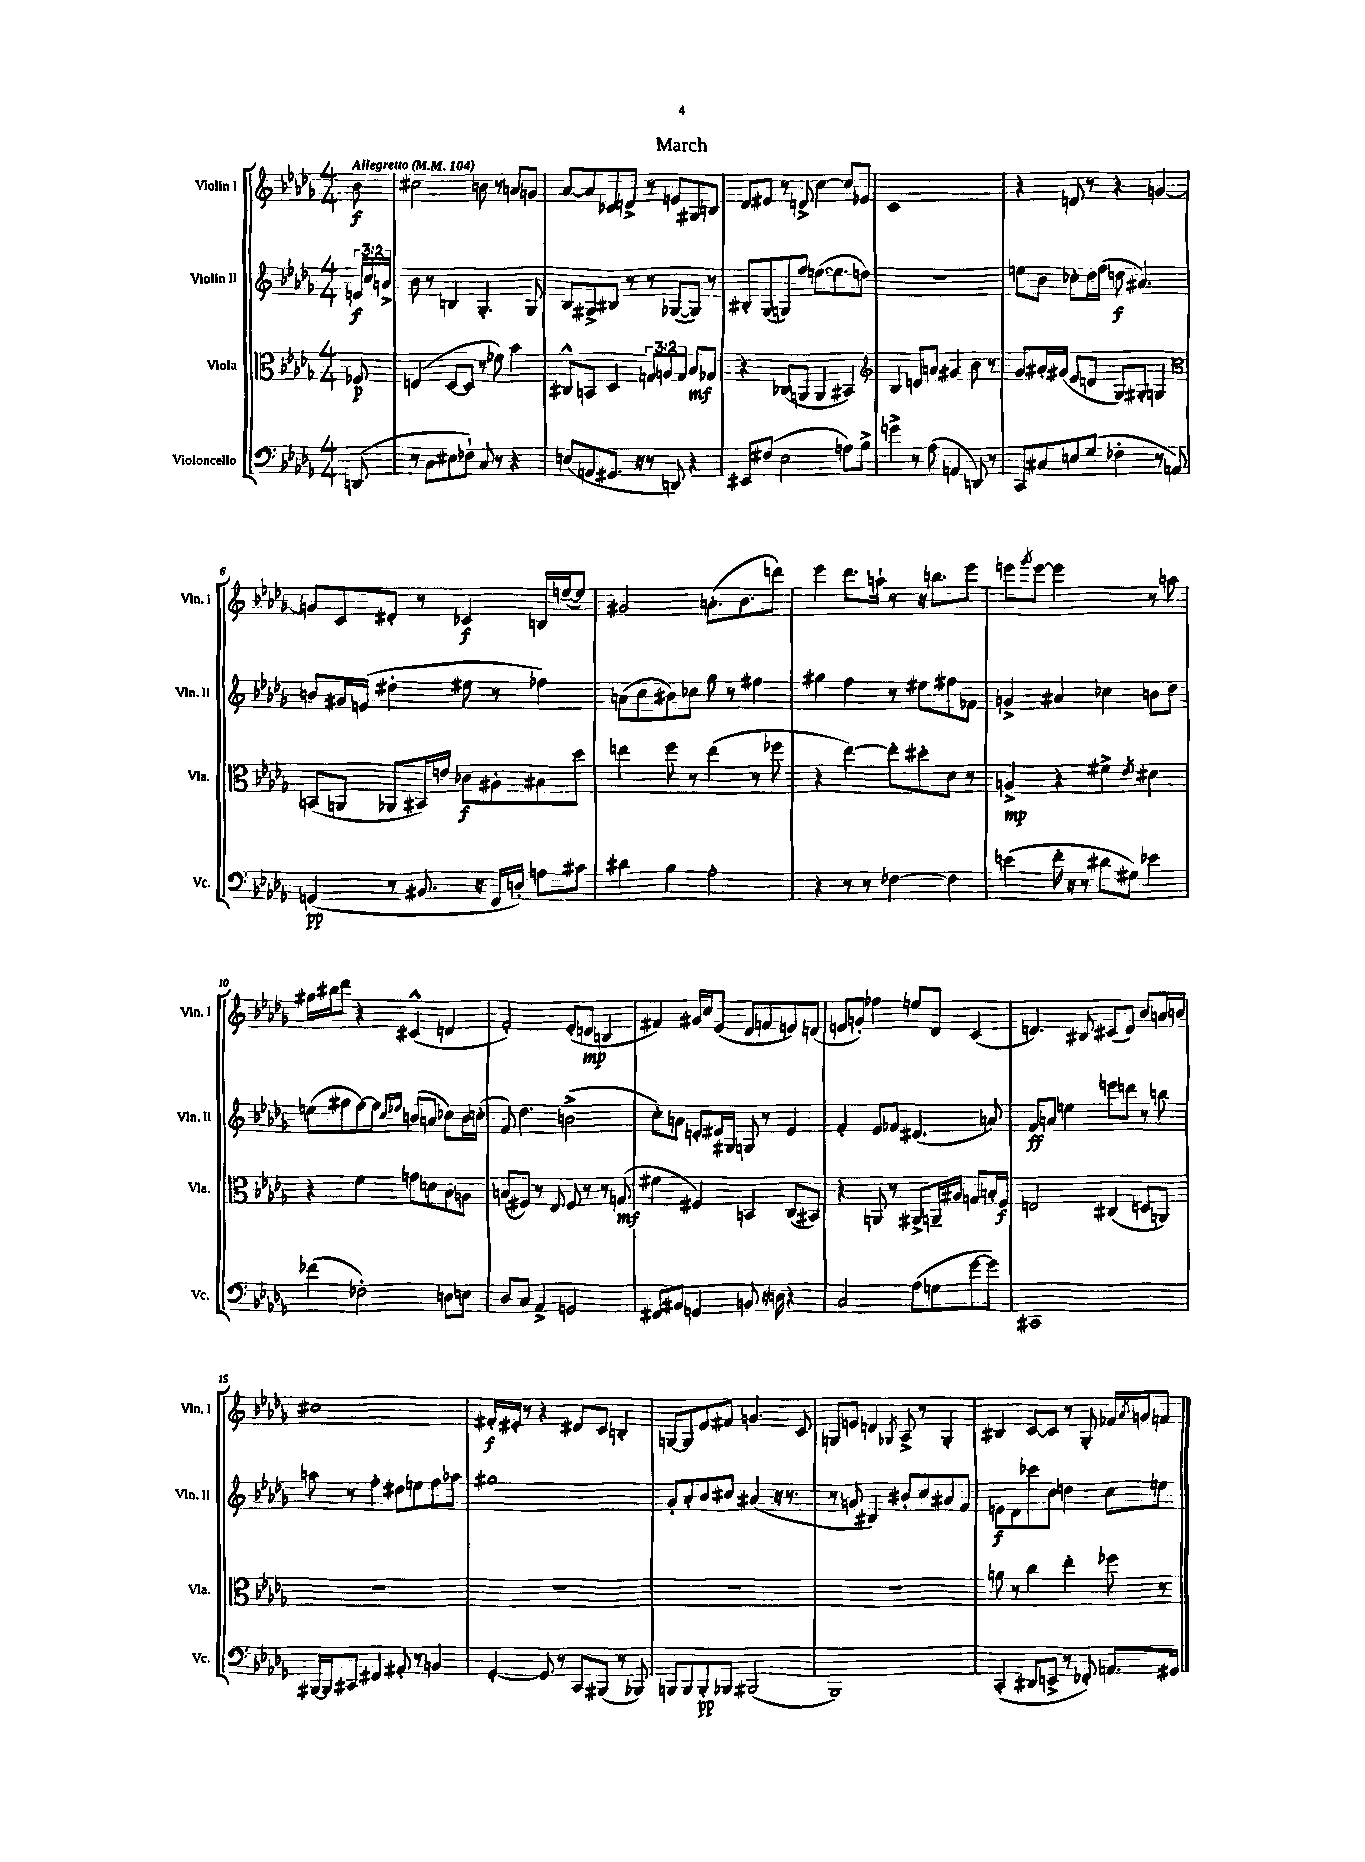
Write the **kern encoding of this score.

**kern	**dynam	**kern	**dynam	**kern	**dynam	**kern	**dynam
*part4	*part4	*part3	*part3	*part2	*part2	*part1	*part1
*staff4	*staff4	*staff3	*staff3	*staff2	*staff2	*staff1	*staff1
*I"Violoncello	*	*I"Viola	*	*I"Violin II	*	*I"Violin I	*
*I'Vc.	*	*I'Vla.	*	*I'Vln. II	*	*I'Vln. I	*
*clefF4	*	*clefC3	*	*clefG2	*	*clefG2	*
*k[b-e-a-d-g-]	*	*k[b-e-a-d-g-]	*	*k[b-e-a-d-g-]	*	*k[b-e-a-d-g-]	*
*M4/4	*	*M4/4	*	*M4/4	*	*M4/4	*
*MM104	*	*MM104	*	*MM104	*	*MM104	*
=	=	=	=	=	=	=	=
!	!	!	!	!	!	!LO:TX:a:B:t=Allegretto	!
(8DDn/	.	8F-X/	p	24en/LL	f	8b-\	f
.	.	.	.	24cc/	.	.	.
.	.	.	.	24an^/JJ	.	.	.
=1	=1	=1	=1	=1	=1	=1	=1
8r	.	(4En/	.	8b-\	.	2cc#X\	.
8C\L	.	.	.	8r	.	.	.
8E#X\	.	[8D-/L	.	4Bn/	.	.	.
8F-X`\J)	.	8D-/J]	.	.	.	.	.
8C/	.	8r	.	4.G-'/	.	8bn\	.
8r	.	8f-X\)	.	.	.	8r	.
4r	.	4b-\	.	.	.	8an/L	.
.	.	.	.	8G-/	.	8gn/J	.
=2	=2	=2	=2	=2	=2	=2	=2
(8En/L	.	8C#X^^/L	.	8B-/L	.	[8a-/L	.
8AAn/	.	8BBn/J	.	8G#X^/	.	8a-/]	.
8.GG#X/J	.	4D-/	.	8B#X/J	.	8c-X/	.
.	.	.	.	8r	.	8dn^/J	.
16r	.	.	.	.	.	.	.
8r	.	12Gn/L	.	8r	.	8r	.
.	.	12An/	.	.	.	.	.
8DDn/)	.	.	.	([8G-X/L	.	8en/L	.
.	.	12G/J	.	.	.	.	.
4r	.	8B-/L	mf	8G-/J])	.	8G#X/	.
.	.	8G-X/J	.	8r	.	8Bn/J	.
=3	=3	=3	=3	=3	=3	=3	=3
8EE#X/L	.	4r	.	8B#X'/L	.	8d-/L	.
(8F#X/J	.	.	.	(8G-/	.	8e#X/J	.
2E-\	.	(8C-X/L	.	8Gn/)	.	8r	.
.	.	8AAn/J	.	8ff/J	.	8dn^/	.
.	.	4AA/	.	([8.een\L	.	[4cc\	.
.	.	.	.	8.ee\]	.	.	.
8An\L)	.	4BB#X/)	.	.	.	8cc/L]	.
8B-^\J	.	.	.	8ddn\J)	.	8e-X/J	.
=4	=4	=4	=4	=4	=4	=4	=4
*	*	*clefG2	*	*	*	*	*
4gn^\	.	4B-/	.	1r	.	1c	.
8r	.	8dn/L	.	.	.	.	.
(8A-\	.	8an/J	.	.	.	.	.
4AAn/	.	4g#X/	.	.	.	.	.
8DDn/)	.	8b-\	.	.	.	.	.
8r	.	8r	.	.	.	.	.
=5	=5	=5	=5	=5	=5	=5	=5
8CC/L	.	8g-/L	.	8een\L	.	4r	.
8C#X/	.	16a#X'/L	.	8b-\J	.	.	.
.	.	(16g#X/JJ	.	.	.	.	.
8En/	.	8e-/L	.	8cc-X'\L	.	8dn/	.
(8G-/J	.	8dn/J	.	16dd-\L	.	8r	.
.	.	.	.	(16ff\JJ	.	.	.
4F-X'\	.	8G-/L)	.	8ddn\	f	4r	.
.	.	8G#X'/J	.	4.a#X/)	.	.	.
8r	.	4Gn/	.	.	.	[4gn/	.
8AAn/)	.	.	.	.	.	.	.
!!LO:LB:g=z
=6	=6	=6	=6	=6	=6	=6	=6
*	*	*clefC3	*	*	*	*	*
(4GGn/	pp	(8BBn/L	.	8bn/L	.	8gn/L]	.
.	.	8AAn/J	.	16g#X/L	.	8c/	.
.	.	.	.	(16en/JJ	.	.	.
8r	.	8AA-X/L	.	4dd#X'\	.	8d#X'/J	.
8.BB#X/	.	16BB#X/L)	.	.	.	8r	.
.	.	16en/JJ	.	.	.	.	.
.	.	8c-X\L	f	8ee#X\	.	4c-X/	f
16r	.	.	.	.	.	.	.
16FF/LL	.	8A#X'\	.	8r	.	.	.
16Dn'/JJ)	.	.	.	.	.	.	.
8An\L	.	8B#X\	.	4ff-X\)	.	16Bn/LL	.
.	.	.	.	.	.	([16een~/J	.
8c#X\J	.	8dd-\J	.	.	.	8ee/J])	.
=7	=7	=7	=7	=7	=7	=7	=7
4d#X\	.	4een\	.	(8an\L	.	2g#X/	.
.	.	.	.	8cc\	.	.	.
4B-\	.	8ff\	.	8b#X\)	.	.	.
.	.	8r	.	8cc-X\J	.	.	.
2A-'\	.	(4ee\	.	8gg-\	.	(8.an'\L	.
.	.	.	.	8r	.	.	.
.	.	.	.	.	.	8.b-\	.
.	.	8r	.	4ff#X\	.	.	.
.	.	8ff-X\	.	.	.	8dddn\J)	.
=8	=8	=8	=8	=8	=8	=8	=8
4r	.	4r	.	4gg#X\	.	4eee-\	.
8r	.	[4ee-\)	.	4ff\	.	8.ddd-\L	.
8r	.	.	.	.	.	.	.
.	.	.	.	.	.	16aan`\Jk	.
[4F-X\	.	8ee-'\L]	.	8r	.	8r	.
.	.	8dd#X'\	.	8ee#X\L	.	16r	.
.	.	.	.	.	.	8.bbn\L	.
4F-\]	.	8d-\J	.	8ff#X\	.	.	.
.	.	8r	.	8f-X\J	.	8eee-\J	.
=9	=9	=9	=9	=9	=9	=9	=9
(4en\	.	4An^/	mp	4gn^/	.	8eeen\L	.
.	.	.	.	.	.	8qggg-/	.
.	.	.	.	.	.	[8eee\J	.
16f'\	.	4r	.	4a#X/	.	2eee\]	.
16r	.	.	.	.	.	.	.
8r	.	.	.	.	.	.	.
8d#X\L	.	4f#X^\	.	4cc-X\	.	.	.
8G#X\J)	.	.	.	.	.	.	.
.	.	8qe-/	.	.	.	.	.
4e-X\	.	4d#X\	.	8bn\L	.	8r	.
.	.	.	.	8dd-\J	.	8aan\	.
!!LO:LB:g=z
=10	=10	=10	=10	=10	=10	=10	=10
(4f-X\	.	4r	.	(8een\L	.	16gg#X\LL	.
.	.	.	.	.	.	16bb#X\J	.
.	.	.	.	8gg#X\	.	8ddd-\J	.
2F-X'\)	.	4f\	.	[8ff\)	.	4r	.
.	.	.	.	8ff\J]	.	.	.
.	.	.	.	16qqcc/LL	.	.	.
.	.	.	.	16qqee-X/JJ	.	.	.
.	.	8gn\L	.	(8bn/L	.	(4c#X^^/	.
.	.	8dn\	.	8an/J	.	.	.
8Dn\L	.	8B-\	.	8cc-X\L)	.	4dn/	.
8En\J	.	8An\J	.	16b\L	.	.	.
.	.	.	.	(16ccn'\JJ	.	.	.
=11	=11	=11	=11	=11	=11	=11	=11
8D-/L	.	(8Bn/L	.	8f/)	.	2f'/)	.
8C/J	.	8F#X/J)	.	4.dd-\	.	.	.
4AA-^/	.	8r	.	.	.	.	.
.	.	8E-/	.	.	.	.	.
2GGn/	.	8F#/	.	(2bn^\	.	(8e-'/L	.
.	.	8r	.	.	.	8dn/J	mp
.	.	8r	.	.	.	4Bn/	.
.	.	(8Gn/	mf	.	.	.	.
=12	=12	=12	=12	=12	=12	=12	=12
8FF#X/L	.	4f#X\	.	8cc'\L)	.	4f#X/)	.
8BB#X/J	.	.	.	8an\J	.	.	.
4GGn/	.	4F#X/)	.	8dn'/L	.	16g#X/LL	.
.	.	.	.	.	.	16cc/J	.
.	.	.	.	16e#X/L	.	(8e-/J	.
.	.	.	.	16G#X/JJ	.	.	.
8BBn/	.	4BBn/	.	8Gn/	.	8d-/L	.
16r	.	.	.	8r	.	8fn/	.
16Dn\	.	.	.	.	.	.	.
4r	.	(8C/L	.	4e#/	.	8en/)	.
.	.	8BB#X/J)	.	.	.	(8dn/J	.
=13	=13	=13	=13	=13	=13	=13	=13
2C/	.	4r	.	4f'/	.	8en/L	.
.	.	.	.	.	.	8gn'/J)	.
.	.	8AAn/	.	8e-/L	.	4ff-X\	.
.	.	8r	.	8f-X/J	.	.	.
(8A-\L	.	8AA#X^/L	.	(4.d#X/	.	8een/L	.
8Gn\	.	16AAn~/L	.	.	.	8d-/J	.
.	.	16A#X/JJ	.	.	.	.	.
[8g-\	.	8Gn/L	.	.	.	(4c/	.
8g-\J])	.	16Bn'/L	.	8an/)	.	.	.
.	.	16F/JJ	f	.	.	.	.
=14	=14	=14	=14	=14	=14	=14	=14
1CC#X	.	2En/	.	8f/L	ff	4.dn/)	.
.	.	.	.	8an/J	.	.	.
.	.	.	.	4een\	.	.	.
.	.	.	.	.	.	8B#X/	.
.	.	(4C#X/	.	8eeen\L	.	(8c#X/L	.
.	.	.	.	8dddn\J	.	8d/J)	.
.	.	8Dn/L	.	8r	.	8b-/L	.
.	.	8AAn/J)	.	8bbn\	.	16an/L	.
.	.	.	.	.	.	16bn/JJ	.
!!LO:LB:g=z
=15	=15	=15	=15	=15	=15	=15	=15
[16BBB#X/LL	.	1r	.	8aan\	.	1cc#X	.
16BBB#/J]	.	.	.	.	.	.	.
8CC#X/J	.	.	.	8r	.	.	.
4FF#X/	.	.	.	4ff'\	.	.	.
8AA#X'/	.	.	.	8dd#X\L	.	.	.
8r	.	.	.	8een\	.	.	.
4BBn/	.	.	.	8ff\	.	.	.
.	.	.	.	8aa-X\J	.	.	.
=16	=16	=16	=16	=16	=16	=16	=16
[4GG-'/	.	1r	.	1gg#X	.	16f#X'/LL	f
.	.	.	.	.	.	16e#X'/JJ	.
.	.	.	.	.	.	8r	.
8GG-/]	.	.	.	.	.	4r	.
8r	.	.	.	.	.	.	.
8CC/L	.	.	.	.	.	8d#X/L	.
(8BBB#X/J	.	.	.	.	.	8c/J	.
8r	.	.	.	.	.	4Bn'/	.
8BBB-X/)	.	.	.	.	.	.	.
=17	=17	=17	=17	=17	=17	=17	=17
8BBBn/L	.	1r	.	8g-'/L	.	[8Gn/L	.
8BBB/	.	.	.	8a-'/	.	8G/]	.
8BBB'/	pp	.	.	8b-/	.	8e-/	.
8BBB-X/J	.	.	.	8cc#X/J	.	8f#X/J	.
(2BBB#X/	.	.	.	(4a#X/	.	4.gn/	.
.	.	.	.	16r	.	.	.
.	.	.	.	8.r	.	.	.
.	.	.	.	.	.	8c/	.
=18	=18	=18	=18	=18	=18	=18	=18
1BBB-)	.	1r	.	8r	.	8Gn/L	.
.	.	.	.	8gn/	.	8en/J	.
.	.	.	.	4B#X/)	.	4dn/	.
.	.	.	.	.	.	8qG-X/	.
.	.	.	.	8b#X'/L	.	8A-^/	.
.	.	.	.	8cc/	.	8r	.
.	.	.	.	8a#X/	.	4G-'/	.
.	.	.	.	8f/J	.	.	.
=19	=19	=19	=19	=19	=19	=19	=19
(4CC'/	.	8an\	.	8en\L	f	4B#X/	.
.	.	8r	.	8d-\	.	.	.
8DD#X/L	.	4cc\	.	8ccc-X\	.	[8c/L	.
8EEn^/J	.	.	.	8cc\J	.	8c/J]	.
8r	.	4ee-'\	.	4ddn\	.	8r	.
8FF-X'/)	.	.	.	.	.	8G-'/	.
8.AAn/L	.	8ff-X\	.	8cc\L	.	16f-X/LL	.
.	.	.	.	.	.	8qa-/	.
.	.	.	.	.	.	16gn/J	.
.	.	8r	.	8een\J	.	8fn/J	.
16GG#X/Jk	.	.	.	.	.	.	.
==	==	==	==	==	==	==	==
*-	*-	*-	*-	*-	*-	*-	*-
